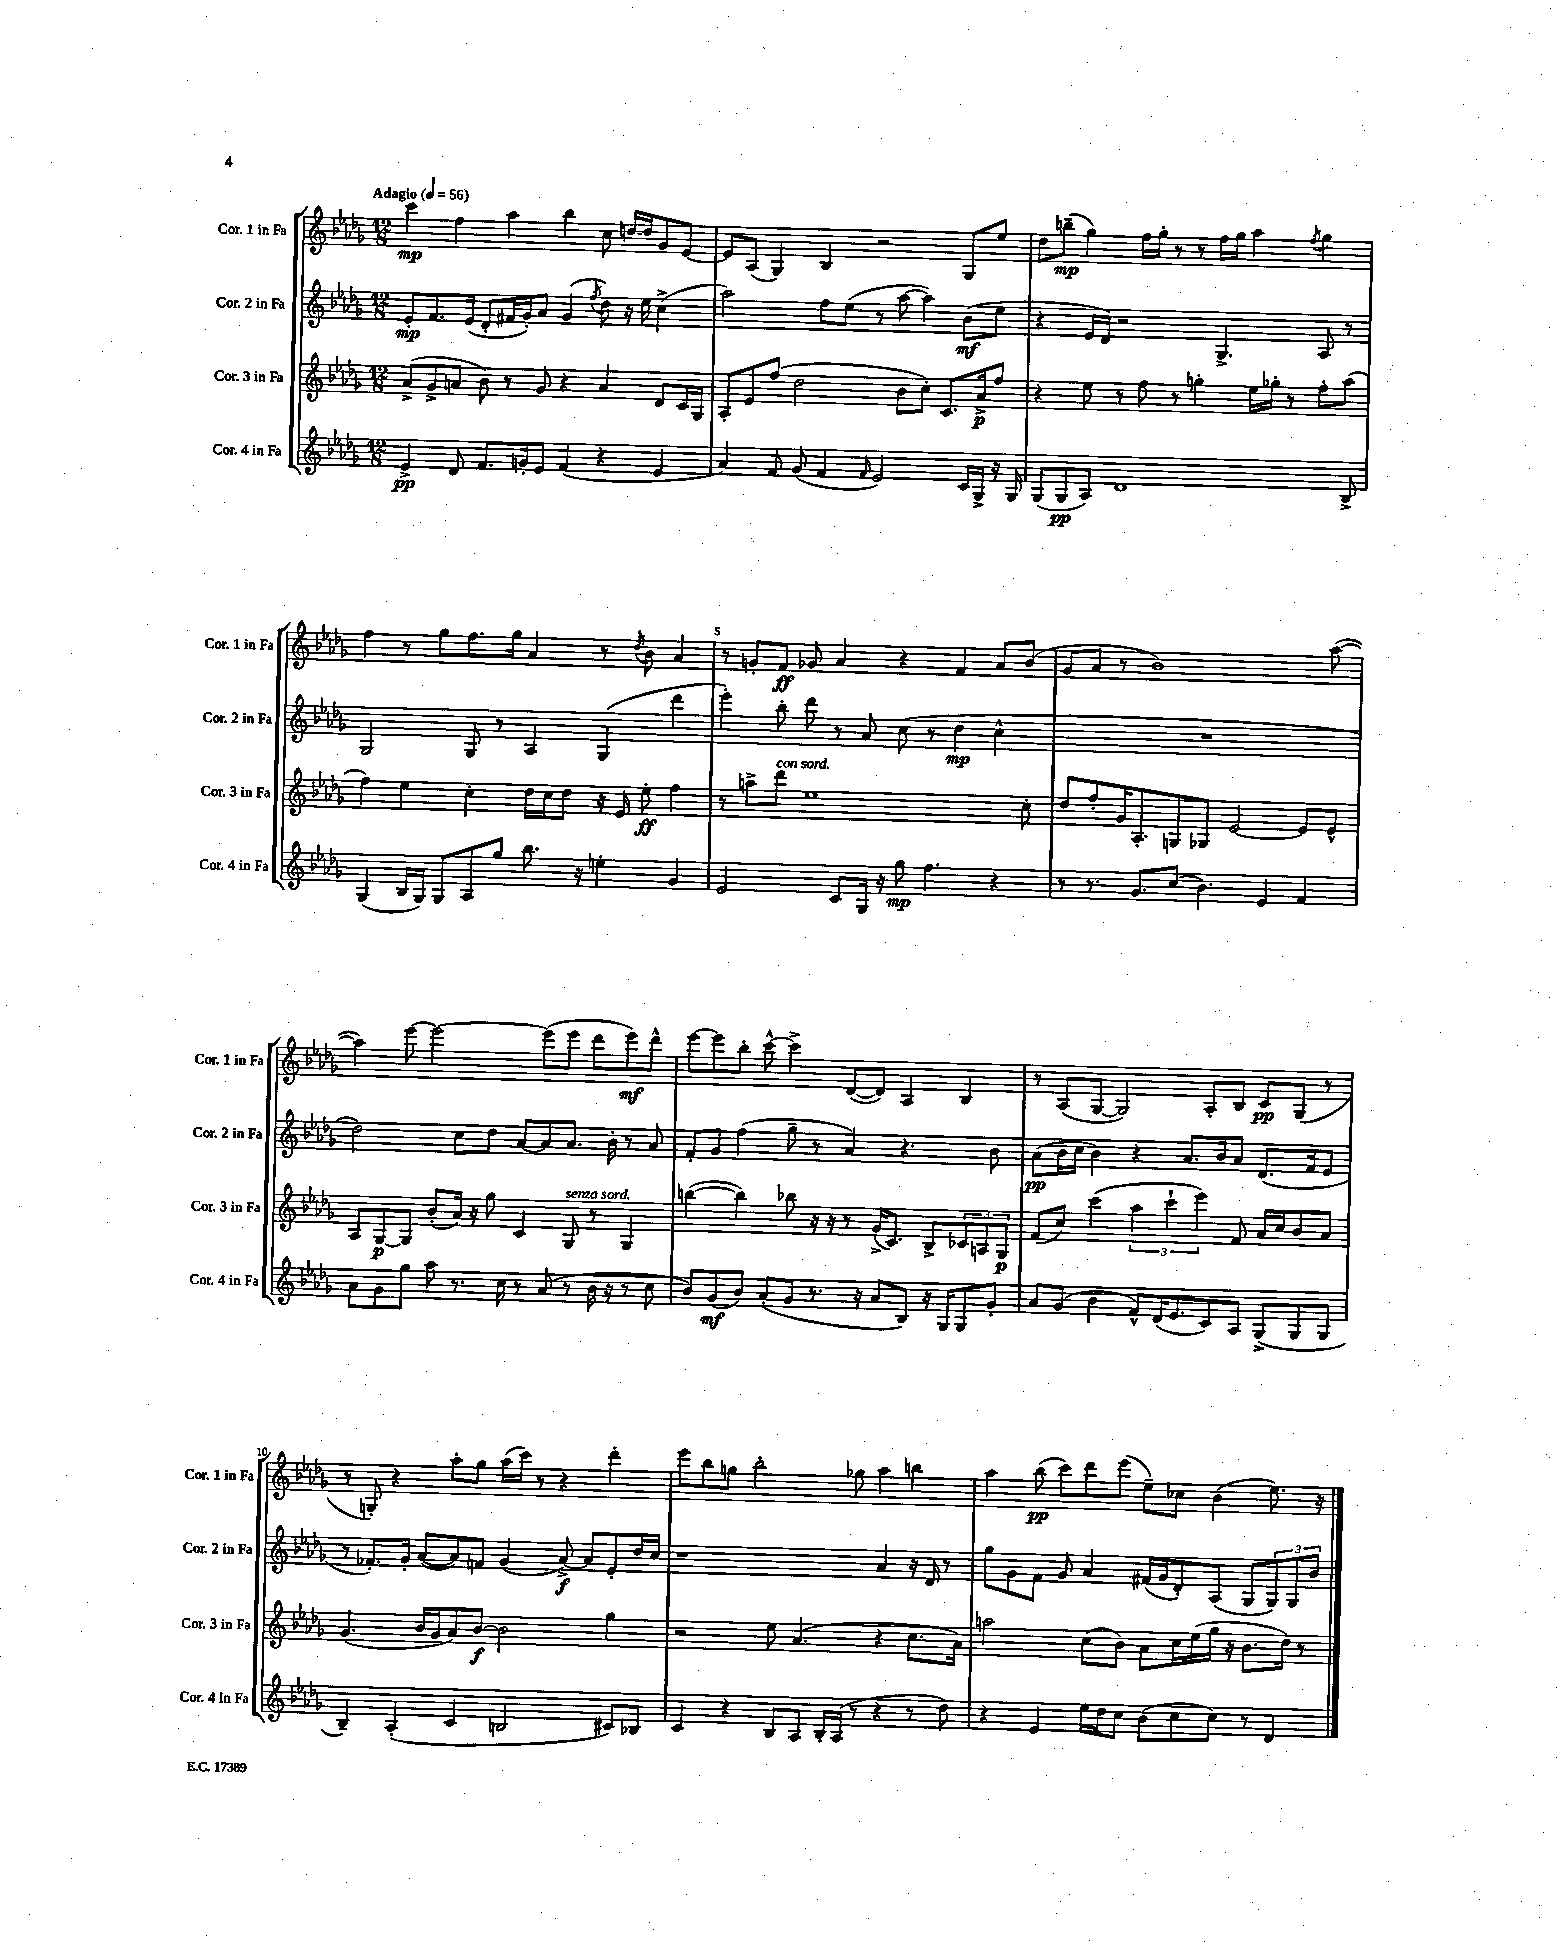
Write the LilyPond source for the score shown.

<<
\new StaffGroup <<
\new Staff = "s0" \with { instrumentName = "Cor. 1 in Fa" shortInstrumentName = "Cor. 1 in Fa" } {
    \clef treble \key des \major \numericTimeSignature \time 12/8 \tempo "Adagio" 4 = 56
    c'''4\mp f''4 aes''4 bes''4 c''8 d''16~ d''16 ges'8 ees'8~ |
    ees'8 aes8( ges4) bes4 r2 ges8 ees''8 |
    des''8 b''8--\mp( ges''4) f''16 ges''16-. r8 r8 f''16 ges''16 aes''4 \acciaccatura { f''8 } ges''4 |
    f''4 r8 ges''8 f''8. ges''16 aes'4 r8 \acciaccatura { des''8 } bes'8 aes'4 |
    r8 g'8-. f'8\ff ges'8 aes'4 r4 f'4 aes'8 bes'8( |
    ges'8 aes'8 r8 bes'1) aes''8~( |
    aes''4) ees'''8~ ees'''2~ ees'''8( ees'''8 des'''8 ees'''8\mf) des'''8-^ |
    ees'''8~ ees'''8 bes''8-. c'''8~-^ c'''4-> des'8~( des'8) aes4 bes4 |
    r8 aes8( ges8~ ges2) aes8-. bes8 c'8\pp ges8( r8 |
    r8 g8-.) r4 aes''8-. ges''8 aes''16( c'''16) r8 r4 des'''4-. |
    ees'''8 bes''8 g''8 bes''2-. ges''8 aes''4 b''4 |
    aes''4 bes''8\pp( c'''8) des'''8 ees'''8( ees''8--) ces''8 bes'4( ees''8.) r16 \bar "|." |
}
\new Staff = "s1" \with { instrumentName = "Cor. 2 in Fa" shortInstrumentName = "Cor. 2 in Fa" } {
    \clef treble \key des \major \numericTimeSignature \time 12/8
    ees'8-.\mp f'8. ees'16( des'8-. fis'16 ges'16-.) aes'8 ges'4( \acciaccatura { f''8 } des''8) r16 ees''16 c''4->( |
    aes''2) f''8 ees''8( r8 aes''8~ aes''4) bes'8\mf( ees''8 |
    r4 ees'16 des'16) r2 ges4.-> aes8 r8 |
    ges2 ges8 r8 aes4 ges4( des'''4 |
    ees'''4-.) bes''8-. des'''8 r8 aes'8 c''8( r8 des''4\mp c''4-^ |
    R1. |
    des''2) c''8 des''8 aes'8~ aes'8 aes'8. bes'16-. r8 aes'8 |
    f'8-. ges'8 f''4( ges''8-- r8 aes'4) r4. bes'8 |
    aes'8\pp( bes'16 c''16 bes'4) r4 aes'8. bes'16 aes'8 des'8.( f'16 ees'8 |
    r8 fes'8.-.) ges'16-. aes'8~( aes'8) f'8 ges'4( aes'8~->\f) aes'8 ees'8-. des''16 c''16 |
    r1 aes'4 r16 des'16 r8 |
    ges''8 ges'8 f'8 ges'8 aes'4 fis'16( ges'16 des'8-.) aes8( ges8 \tuplet 3/2 { ges8) ges8 bes'8 } \bar "|." |
}
\new Staff = "s2" \with { instrumentName = "Cor. 3 in Fa" shortInstrumentName = "Cor. 3 in Fa" } {
    \clef treble \key des \major \numericTimeSignature \time 12/8
    aes'8->( ges'8-> a'8 bes'8) r8 ges'8 r4 a'4 des'8 c'16 ges16 |
    aes8-. ees'8 f''8( des''2 bes'8 c''8-.) c'8. aes'16->\p f''8 |
    r4 ees''8 r8 f''8 r8 g''4-. ees''16 ges''16-. r8 f''8-. aes''8( |
    f''4) ees''4 c''4-. des''16 c''16 des''8 r16 ees'16 ees''8-.\ff f''4 |
    r8 a''8-> des'''8^\markup { \italic "con sord." } ees''1 c''8-. |
    des''8 f''8-. ges'16 aes8.-. g8 ges8 ees'2~ ees'8 ees'8-^ |
    aes8 ges8~\p ges8 bes'8-.( aes'16) r16 ges''8 c'4 ges8^\markup { \italic "senza sord." } r8 ges4 |
    b''4~( b''4) bes''8 r16 r16 r8 ges'16->( c'8.) bes8-> \tuplet 3/2 { ces'8 a8 ges8\p } |
    f'8( c''8) c'''4( \tuplet 3/2 { aes''4 c'''4-! ees'''4) } f'8 aes'16 c''16 bes'8 aes'8 |
    ges'4.( bes'16 ges'16 aes'8) bes'8~\f bes'2 ges''4 |
    r2 ees''8 aes'4.( r4 c''8. aes'16) |
    a''2 c''8( bes'8) aes'8 c''16 ees''16( ges''16 r16 bes'8. des''16) r8 \bar "|." |
}
\new Staff = "s3" \with { instrumentName = "Cor. 4 in Fa" shortInstrumentName = "Cor. 4 in Fa" } {
    \clef treble \key des \major \numericTimeSignature \time 12/8
    ees'4->\pp des'8 f'8. g'16-. ees'8 f'4( r4 ees'4 |
    aes'4) f'8 ges'8( f'4 \grace { f'16 } ees'2) c'16 ges16-> r16 ges16 |
    ges8( ges8\pp aes8) des'1 bes8-> |
    ges4( bes16 ges16) ges8 aes8 ges''8 bes''8. r16 e''4-. ges'4 |
    ees'2 c'8 ges16 r16 ges''8\mp f''4. r4 |
    r8 r8. ges'8. c''8( bes'4.) ees'4 f'4 |
    aes'8 ges'8 ges''8 aes''8 r8. c''16 r8 aes'8( r8 bes'16 r16 r8 c''8 |
    bes'8) ges'8\mf( bes'8) aes'8-.( ges'8 r8. r16 aes'8 bes8) r16 ges16 ges8 ges'8-. |
    aes'8 ges'8( bes'4 f'8-^) des'16( ees'8. c'8) aes8 ges8->( ges8 ges8 |
    bes4--) aes4-.( c'4 b2 cis'8) bes8 |
    c'4 r4 bes8 aes8 bes16-. aes16( r8 r4 r8 des''8) |
    r4 ees'4 ees''16 des''16 c''8 bes'8( c''8 c''8) r8 des'4 \bar "|." |
}
>>
>>
\layout { \context { \Score \override BarNumber.break-visibility = ##(#f #t #t) barNumberVisibility = #(every-nth-bar-number-visible 5) } }
